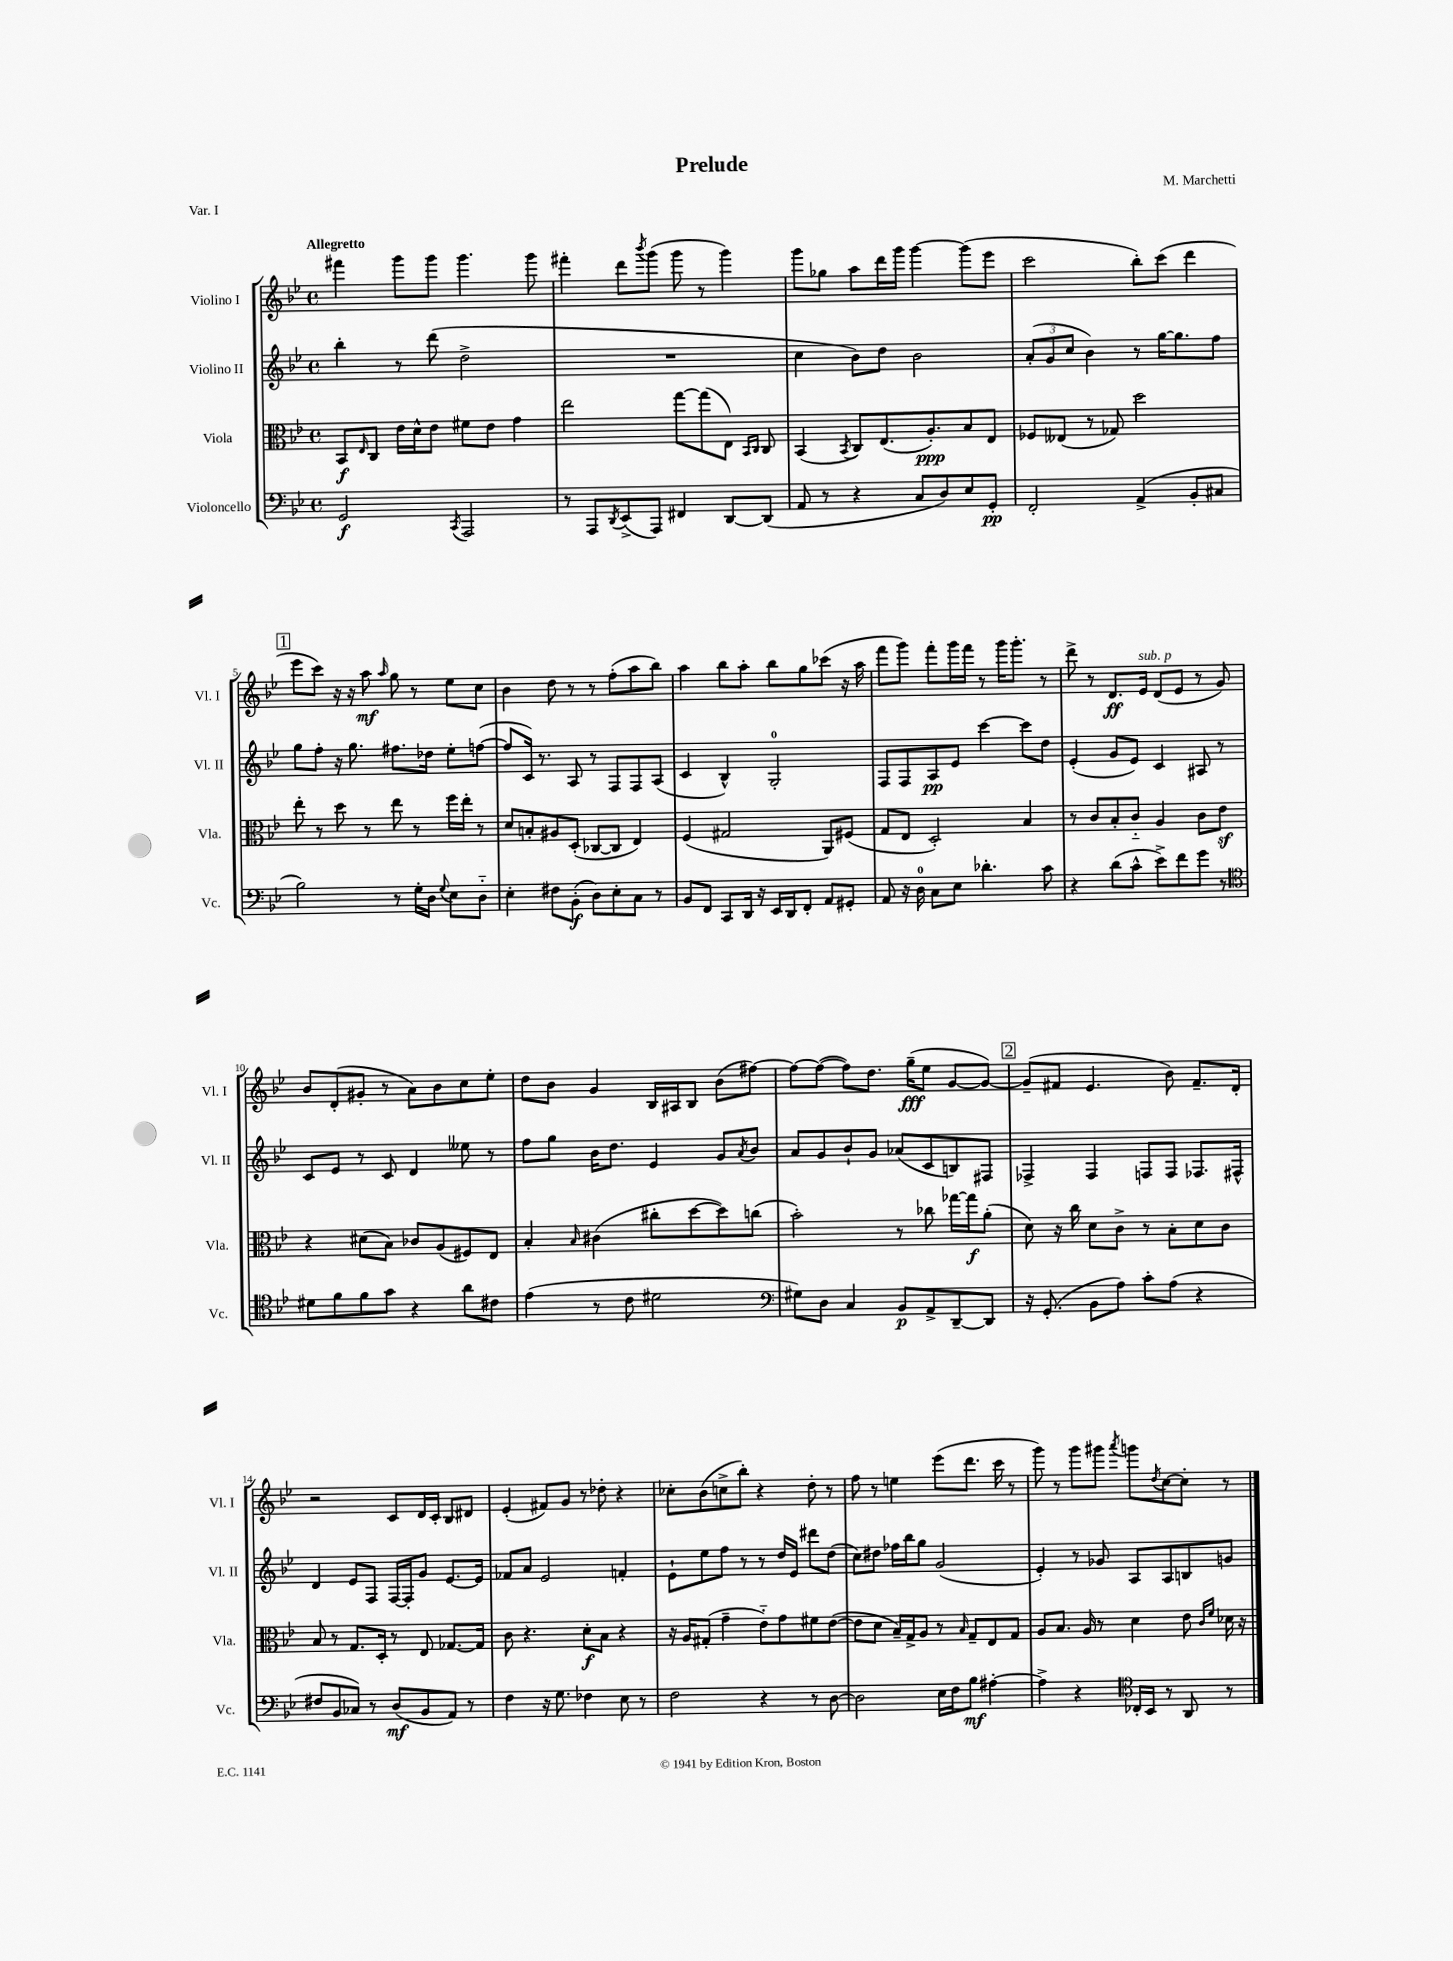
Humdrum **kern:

**kern	**kern	**kern	**kern
*staff4	*staff3	*staff2	*staff1
*clefF4	*clefC3	*clefG2	*clefG2
*k[b-e-]	*k[b-e-]	*k[b-e-]	*k[b-e-]
*M4/4	*M4/4	*M4/4	*M4/4
*met(c)	*met(c)	*met(c)	*met(c)
2GG	8BB-	4bb-'	4fff#
.	16qqE-	.	.
.	8C	.	.
.	16e-	8r	8ggg
.	16d^^	.	.
.	8e-	(8ddd	8ggg
8qCC	.	.	.
2AAA	8f#	2dd^	4.ggg
.	8e-	.	.
.	4g	.	.
.	.	.	8ggg
=	=	=	=
8r	2ee-	1r	4fff#'
8AAA	.	.	.
8qDD	.	.	.
(8EE-^	.	.	8ddd
.	.	.	8qbbb-
8AAA)	.	.	(8ggg
4FF#	[8gg	.	8ggg
.	(8gg]	.	8r
[8DD	8E-)	.	4ggg)
.	16qqBB-	.	.
.	16qqC	.	.
(8DD]	8C	.	.
=	=	=	=
8AA	(4BB-	4cc	8ggg
8r	.	.	8gg-
.	8qBB-	.	.
4r	8C)	8b-)	8aa
.	(8.E-	8dd	16ddd
.	.	.	16ggg
8C	.	2b-	[4ggg
.	8.A')	.	.
8D)	.	.	.
8E-	8B-	.	(8ggg]
8GG'	8E-	.	8eee-
=	=	=	=
2FF'	8F-	(12a'	2ccc
.	.	12g	.
.	(8E--	.	.
.	.	12cc	.
.	8r	4b-)	.
.	8G-)	.	.
(4AA^	2dd	8r	8bb-')
.	.	[16gg	(8ccc
.	.	8.gg]	.
8BB-'	.	.	4ddd
8C#	.	8ff	.
=	=	=	=
2B-)	8ee-'	8gg	8eee-
.	8r	8ff'	8ccc)
.	8dd	16r	16r
.	.	8.gg	16r
.	8r	.	8aa
.	.	.	16qqaa
8r	8ee-	8.ff#	8gg
16G'	8r	.	8r
16D	.	16dd-	.
8qqG	.	.	.
8E-	16ff	8ee-'	8ee-
.	16ee-'	.	.
8D'~	8r	([8ff	8cc
=	=	=	=
4E-'	8d	8ff]	4b-
.	8B'	16c)	.
.	.	8.r	.
8F#	8A#	.	8dd
(8BB-'	(8D'	8A	8r
8D)	[8C-	8r	8r
8E-'	8C-]	8F	(8ff'
8C	4E-)	8F	8aa
8r	.	(8A	8bb-)
=	=	=	=
8BB-	(4F	4c	4aa
8FF	.	.	.
8CC	2G#	4B-^^)	8bb-
16DD	.	.	8aa'
16r	.	.	.
16EE-	.	2G'	8bb-
16DD	.	.	.
8FF'	.	.	8gg
8AA	8AA)	.	(8ccc-
8GG#'	(8F#	.	16r
.	.	.	16aa
=	=	=	=
8AA	8G	8F	8fff
16r	8E-	8F	8ggg)
16D	.	.	.
8C	2D')	8A	8fff'
8E-	.	8e-	16ggg
.	.	.	16fff
4.d-'	.	[4ccc	8r
.	.	.	16ggg
.	.	.	8.ggg'
.	4B-	8ccc]	.
8c	.	8dd	8r
=	=	=	=
4r	8r	(4e-'	8ddd^
.	8c	.	8r
(8d	8B-'	8g	8.d
8c^^	8c'~	8e-)	.
.	.	.	16e-
8e-^)	4A	4c	(8d
8f	.	.	8e-
8g	8c	8A#	8r
8r	8e-	8r	8g)
=	=	=	=
*clefC4	*	*	*
8d#	4r	8c	8b-
8f	.	8e-	(8d'
8f	(8d#	8r	8g#'
8g	8B-)	8c	8r
4r	8c-	4d	8a)
.	(8A	.	8b-
8a	8F#)	8ee--	8cc
8c#	8E-	8r	8ee-'
=	=	=	=
(4e-	4B-'	8ff	8dd
.	.	8gg	8b-
.	16qqB-	.	.
8r	(4c#	16b-	4g
.	.	8.dd	.
8c	.	.	.
2d#	8cc#'	4e-	16B-
.	.	.	16A#
.	[8dd	.	8B-
.	8dd])	8g	(8b-
.	.	8qa	.
.	(8cc	8b-	[8ff#)
=	=	=	=
*clefF4	*	*	*
8G#)	2b-')	8a	8ff#_
8D	.	8g	(8ff#_
4C	.	8b-`	8ff#])
.	.	8g	8.dd
8BB-	8r	(8a-	.
.	.	.	(16gg~
8AA^	8cc-	8c	8ee-
[8DD~	[16gg-	8B)	[8g
.	16gg-]	.	.
8DD]	(8a'	8F#	8g_)
=	=	=	=
16r	8d)	4F-^	(8g~]
(8.GG'	.	.	.
.	16r	.	8f#
.	16cc	.	.
8BB-	8d	4F-	4.e-
8A)	8c^	.	.
8c'	8r	8F	.
(8A	8B-'	8F	8b-)
4r	8d	8.F-	8.f#~
.	8c	.	.
.	.	16F#^^	16d'
=	=	=	=
8F#	8B-	4d	2r
8BB-	8r	.	.
8C-)	8.G	8e-	.
8r	.	8F	.
.	16D'	.	.
(8D	8r	[16F	8c
.	.	16F']	.
8BB-	8E-	8g	16d
.	.	.	16c'
8AA)	[8.G-	[8.e-	8B-
8r	.	.	8d#
.	16G-]	16e-]	.
=	=	=	=
4F	8c	8f-	(4e-'
.	4.r	8a	.
16r	.	2e-	8f#)
8.G	.	.	.
.	.	.	8g
4F-	8d'	.	8r
.	8B-	.	8dd-'
8E-	4r	4f'	4r
8r	.	.	.
=	=	=	=
2F	16r	8e-`	8cc-'
.	16A	.	.
.	(8G#'	8ee-	(8b-
.	4g~	8ff	8cc^
.	.	8r	8bb-')
4r	8e-'~)	8r	4r
.	8g	16dd	.
.	.	16e-	.
8r	8f#	8ddd#	8dd'
[8D	([8e-	(8dd	8r
=	=	=	=
2D]	8e-]	8cc)	8ff
.	8d	8dd#	8r
.	16B-~)	16ff-	4ee
.	16G^	16bb-	.
.	8A	8gg	.
16E-	8r	(2g	(8eee-
16F	.	.	.
.	16qqB-	.	.
8B-	8G~	.	8.ddd
[4A#'	8E-	.	.
.	.	.	16ccc
.	8G	.	8r
=	=	=	=
4A#^]	8A	4e-')	8ggg)
.	8.B-	.	8r
4r	.	8r	8ggg
.	16A	.	.
.	8r	8g-	8ggg#
*clefC4	*	*	*
.	.	.	8qaaa
16C-'	4d	8A	8ggg
16BB-	.	.	.
.	.	.	8qdd
8r	.	8A	[8cc
8AA	8e-	8B	8cc']
.	16qqc	.	.
.	16qqf	.	.
8r	16d-	8g	8r
.	16r	.	.
==	==	==	==
*-	*-	*-	*-
